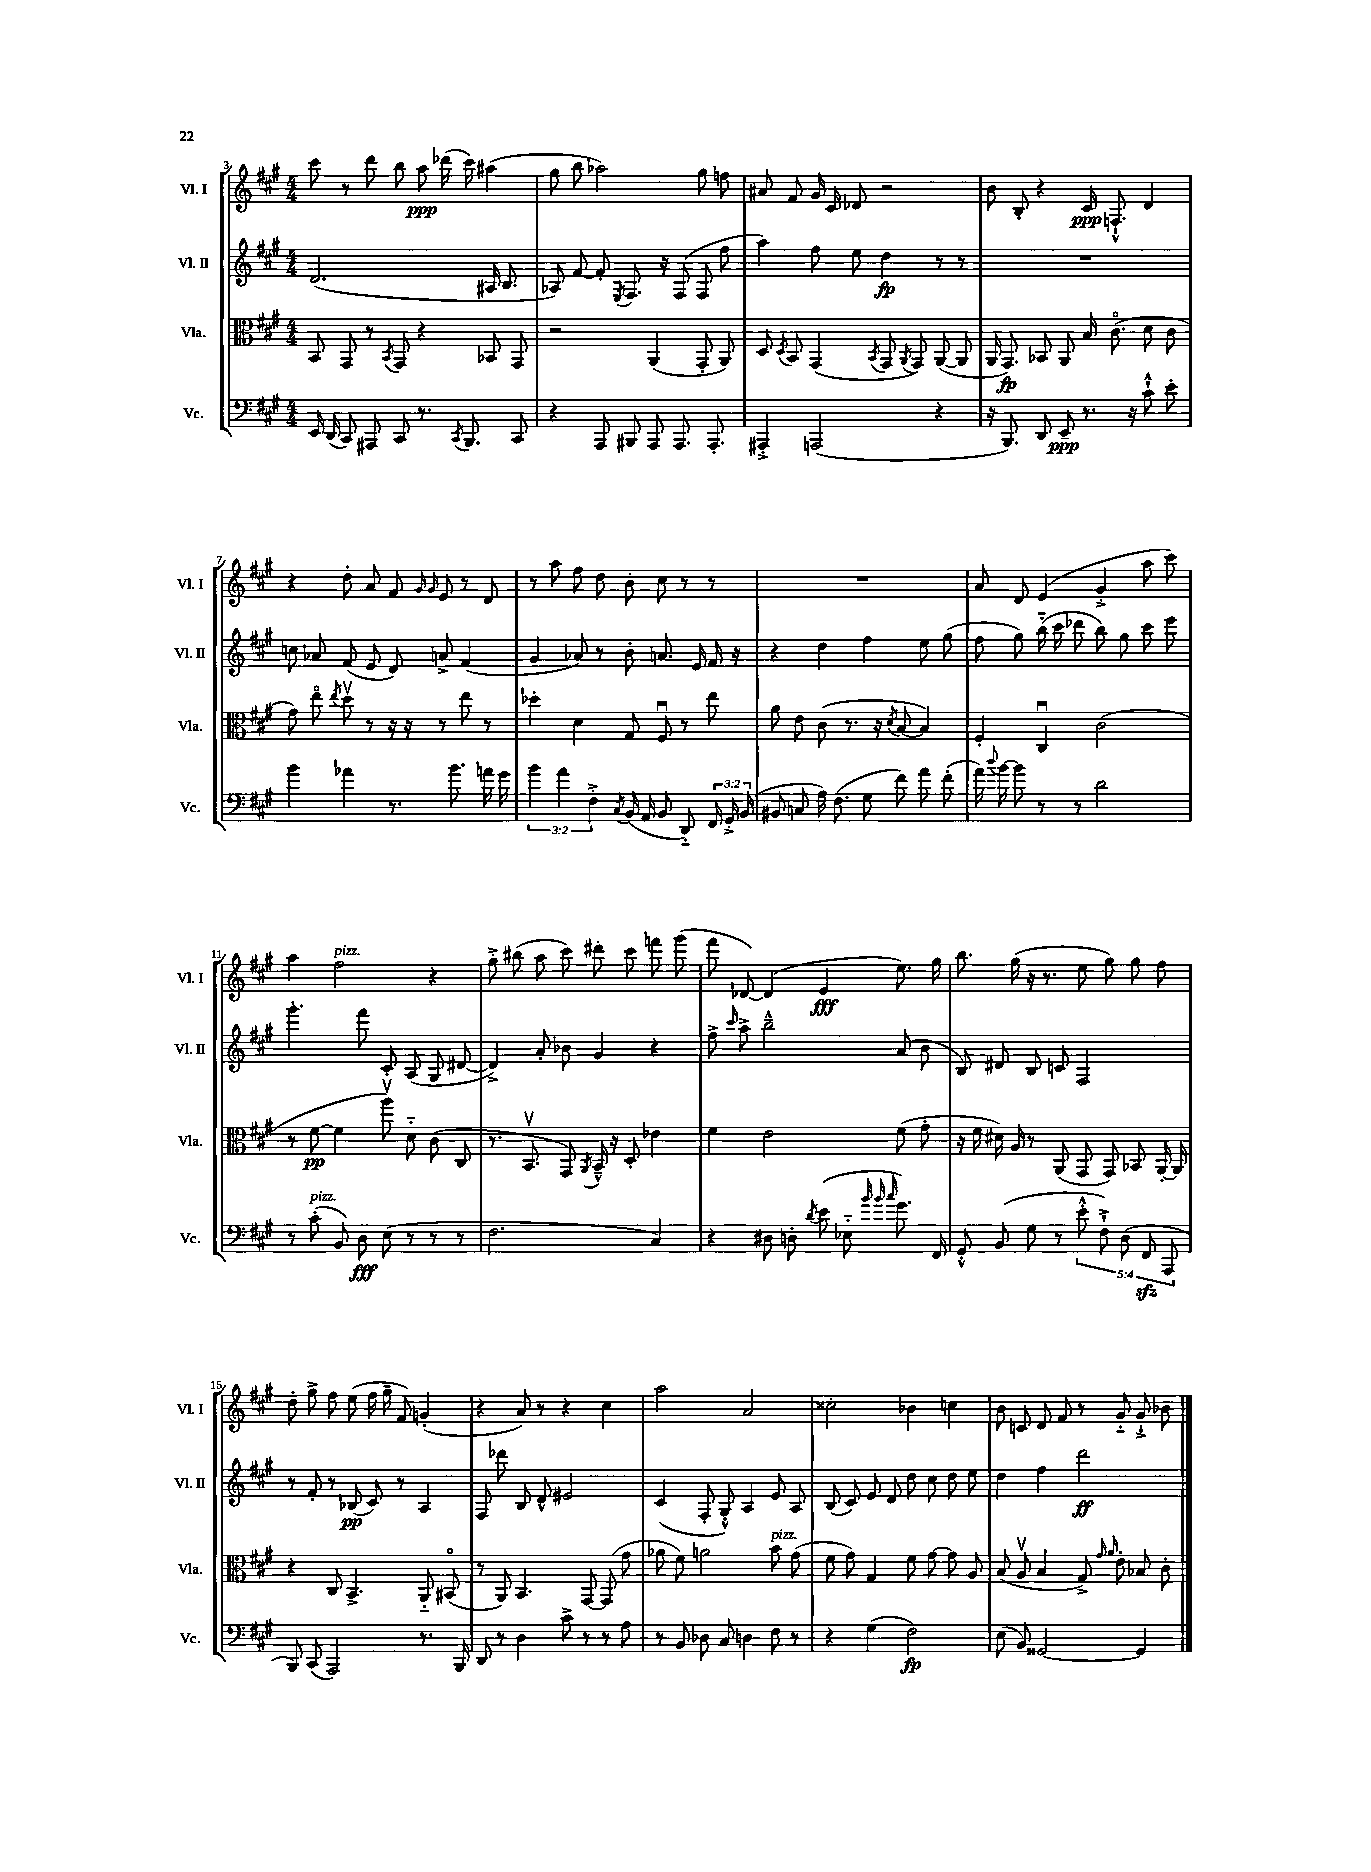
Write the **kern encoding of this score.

**kern	**kern	**kern	**kern
*staff4	*staff3	*staff2	*staff1
*clefF4	*clefC3	*clefG2	*clefG2
*k[f#c#g#]	*k[f#c#g#]	*k[f#c#g#]	*k[f#c#g#]
*M4/4	*M4/4	*M4/4	*M4/4
16EE/	8BB/	(2.d/	8ccc#\
(16DD/	.	.	.
8CC#/)	8GG#/	.	8r
8AAA#/	8r	.	8ddd\
.	8qBB/	.	.
8CC#/	8GG#/	.	8bb\
8.r	4r	.	8aa\
.	.	.	(16ddd-\
8qCC#/	.	.	.
8.BBB/	.	.	16ccc#\)
.	8BB-/	16A#/	(4aa#\
.	.	8.B/	.
8CC#/	8GG#/	.	.
=	=	=	=
4r	2r	8A-/)	8gg#\
.	.	[8f#/	8bb\
8AAA/	.	8f#'/]	2aa-\)
.	.	8qE/	.
8BBB#/	.	8.F#/	.
8AAA/	(4AA/	.	.
.	.	16r	.
8.AAA/	.	(8F#/	.
.	8GG#'/	8F#/	8gg#\
8.AAA'/	.	.	.
.	8AA/)	8ff#\	8ff\
=	=	=	=
4AAA#'^/	8D/	4aa\)	8a#/
.	8qD/	.	.
.	8BB/	.	8f#/
(2AAA/	(4GG#/	8ff#\	16g#/
.	.	.	16c#/
.	.	8ee\	8d-/
.	8qBB/	.	.
.	8GG#/	4dd\	2r
.	8qAA/	.	.
.	8GG#/)	.	.
4r	([8AA/	8r	.
.	8AA/]	8r	.
=	=	=	=
16r	16AA/	1r	8b\
8.BBB/)	8.GG#/)	.	.
.	.	.	8B'/
8DD/	8BB-/	.	4r
8EE~/	8AA/	.	.
8.r	16B/	.	16c#/
.	(8.c#o\	.	8.F`^^/
16r	.	.	.
8c#`^^\	8d\	.	4d/
8e'\	8c#\	.	.
=	=	=	=
4b\	8g#\)	8cc\	4r
.	8eeo\	8a-/	.
.	8qee/	.	.
4a-\	8ddv\	(8f#/	8dd'\
.	8r	8e/	8a/
8.r	16r	8d/)	8f#/
.	16r	.	.
.	.	.	16qqg#/
.	.	.	16qqg#/
.	8r	8a^/	8e/
8.b\	.	.	.
.	8ee\	(4f#/	8r
16a\	8r	.	8d/
16g#\	.	.	.
=	=	=	=
6b\	4dd-'\	4g#/	8r
.	.	.	8aa\
6a\	.	.	.
.	4d\	8a-/)	8ff#\
6F#'^\	.	.	.
.	.	8r	8dd\
8qC#/	.	.	.
(16BB/	8G#/	8b'\	8b'\
16AA/	.	.	.
8BB/	8F#u/	8.a/	8cc#\
8DD'~/)	8r	.	8r
.	.	16e/	.
24FF#/	8ee\	16f#/	8r
24GG#'^/	.	.	.
.	.	16r	.
(24BB/	.	.	.
=	=	=	=
8BB#/	8a\	4r	1r
8C/	8e\	.	.
16A\)	(8c#\	4dd\	.
(8.F#\	.	.	.
.	8.r	.	.
8G#\	.	4ff#\	.
.	16r	.	.
.	8qd/	.	.
8f#\)	[8B/	.	.
8a\	4B/])	8ee\	.
(8f#'\	.	(8gg#\	.
=	=	=	=
16a\)	4F#'/	8ff#\	8a/
8qqdd/	.	.	.
[16b\	.	.	.
8b\]	.	8gg#\)	8d/
8r	4C#u/	(16bb'~\	(4e/
.	.	16ccc#\	.
8r	.	8ddd-\	.
2d\	(2c#\	8bb\)	4g#'^/
.	.	8gg#\	.
.	.	8ccc#\	8aa\
.	.	8eee\	8ccc#\)
=	=	=	=
8r	8r	4.ggg#'\	4aa\
(8c#'\	[8f#\	.	.
8BB/)	4f#\]	.	2ff#\
8D\	.	8fff#\	.
(8E\	8aav\)	8c#'/	.
8r	8d'~\	(8A/	.
8r	(8c#\	8G#/	4r
8r	8C#/	[8d#/	.
=	=	=	=
2.F#\	8.r	4d#^/])	8gg#'^\
.	.	.	(8bb#\
.	8.BBv/	.	.
.	.	8a'/	8aa\
.	8GG#/)	8b-\	8ccc#\)
.	8qAA/	.	.
.	16BB~^^/	4g#/	8ddd#'\
.	16r	.	.
.	8D'/	.	8ccc#\
4C#/)	4e-\	4r	8fff\
.	.	.	(8ggg#\
=	=	=	=
4r	4f#\	8ff#^\	8fff#\
.	.	16qqccc#/	.
.	.	8aa^\	[8d-/)
8D#\	2e\	2bb~^^\	(4d-/]
8D'\	.	.	.
8qd/	.	.	.
(8e\	.	.	4e/
8E-'~\	.	.	.
32qqb/	.	.	.
32qqb/	.	.	.
32qqcc#/	.	.	.
8.g#\)	(8f#\	(8a/	8.ee\)
.	8g#'\	8b\	.
16FF#/	.	.	16gg#\
=	=	=	=
8GG#'^^/	16r	8B/)	8.bb\
.	16f#\	.	.
(8BB/	16d#\)	8d#/	.
.	16A/	.	(16gg#\
8G#\	8r	8B/	16r
.	.	.	8.r
8r	(8AA/	8c/	.
10e'^^\	8GG#/	2F#/	8ee\
10F#`^\)	.	.	.
.	8GG#/)	.	8gg#\)
(10D\	.	.	.
.	8BB-/	.	8gg#\
10FF#/	.	.	.
.	[16AA'/	.	8ff#\
10AAA/	.	.	.
.	16AA/]	.	.
=	=	=	=
8BBB/)	4r	8r	8dd'\
(8CC#/	.	8f#'/	8gg#^\
2AAA/)	8C#/	8r	8ff#\
.	4.BB^/	(8B-/	(8ee\
.	.	8c#/)	16ff#\
.	.	.	16gg#~\
.	.	8r	8f#/)
8.r	8AA'~/	4A/	(4g'/
.	(8BB#o/	.	.
16BBB/	.	.	.
=	=	=	=
8DD/	8r	8F#/	4r
8r	8AA/)	8ddd-\	.
4D\	4.BB/	8B/	8a/)
.	.	8d^^/	8r
8c#^\	.	2e#/	4r
8r	[8GG#/	.	.
8r	(8GG#/]	.	4cc#\
8A\	8g#\	.	.
=	=	=	=
8r	8a-\	(4c#/	2aa\
8BB/	8f#\)	.	.
8D-\	2a\	8F#'/	.
8C#/	.	8G#'^^/)	.
4D\	.	4A/	2a/
8F#\	8b\	8e/	.
8r	(8g#\	8A/	.
=	=	=	=
4r	8f#\	(8B/	2cc##'\
.	8g#\)	8c#/)	.
(4G#\	4G#/	8e/	.
.	.	8d/	.
2F#\)	8f#\	8dd\	4b-\
.	[8g#\	8cc#\	.
.	8g#\]	8dd\	4cc\
.	8A/	8ee\	.
=	=	=	=
(8E\	(8B/	4dd\	8b\
8BB/)	8Av/	.	8c/
[2GG##/	4B/	4ff#\	8d/
.	.	.	8f#/
.	8G#^/)	2ddd\	8r
.	16qqg#/	.	.
.	16qqa/	.	.
.	8e'\	.	8g#'~/
4GG##/]	8B-/	.	8g#`^/
.	8c#'\	.	8b-\
==	==	==	==
*-	*-	*-	*-
